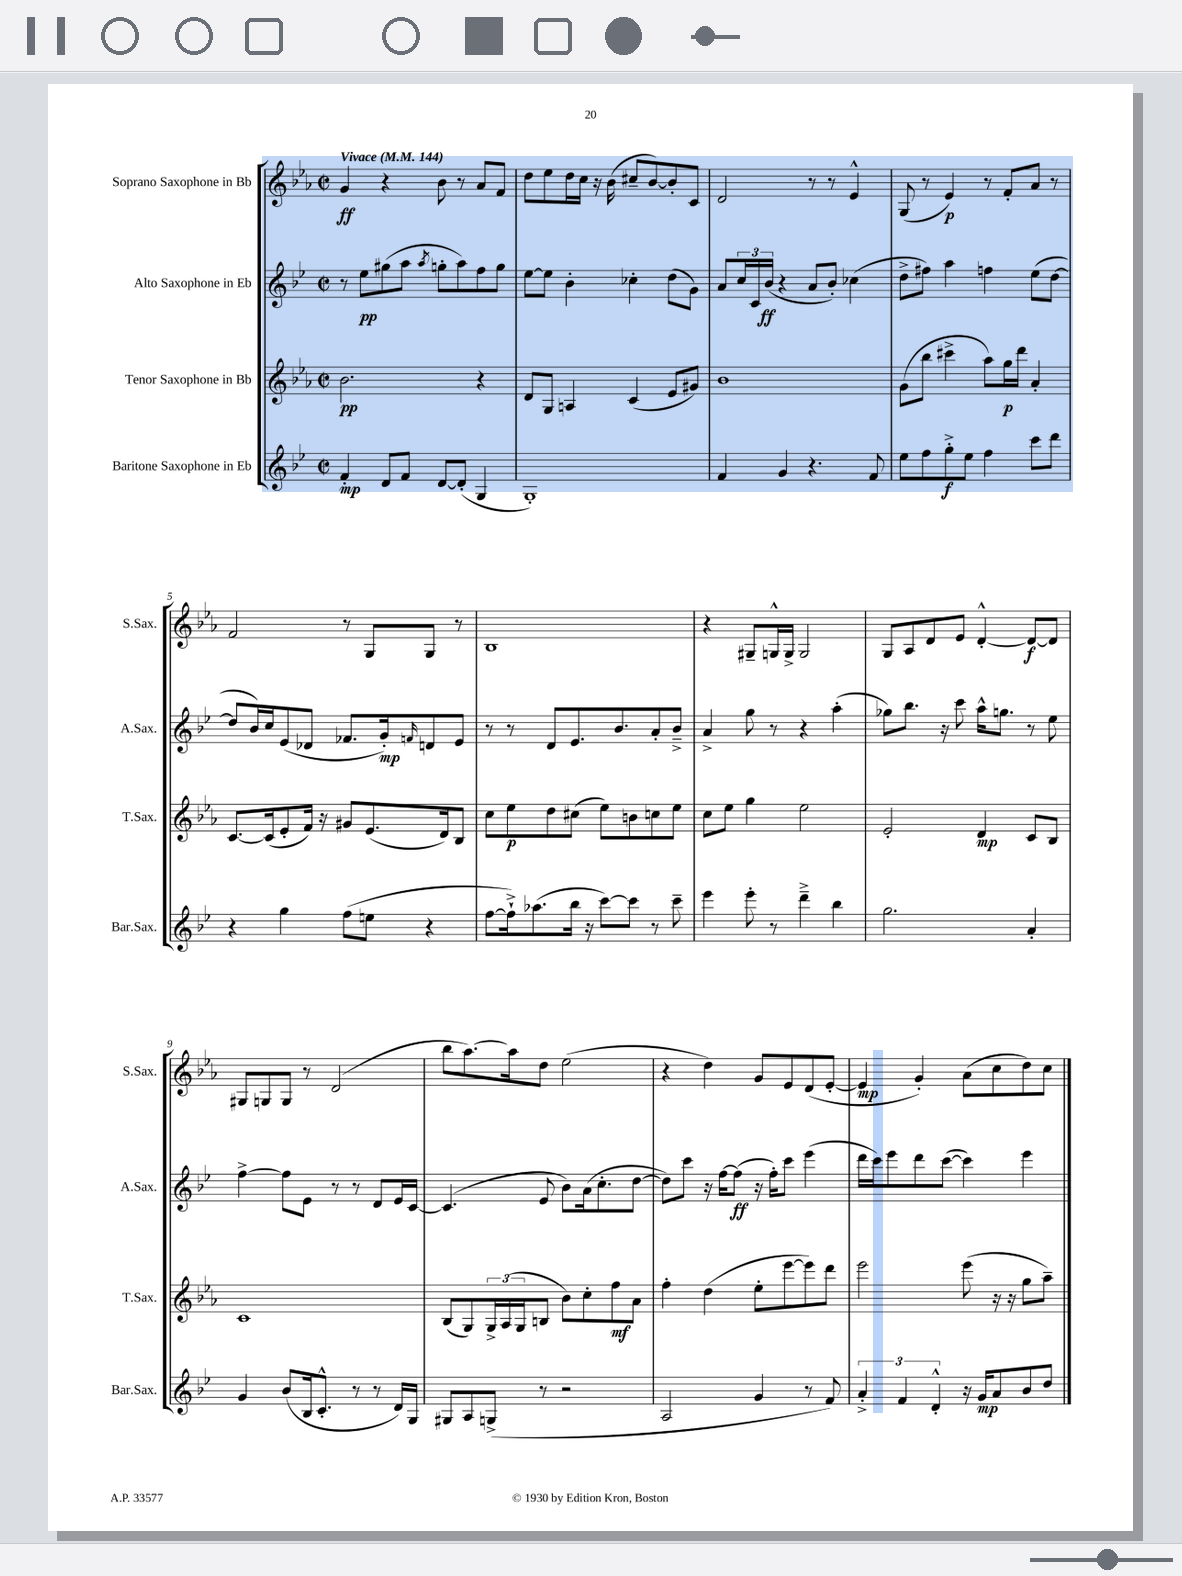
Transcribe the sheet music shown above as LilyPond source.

<<
\new StaffGroup <<
\new Staff = "s0" \with { instrumentName = "Soprano Saxophone in Bb" shortInstrumentName = "S.Sax." } {
    \clef treble \key ees \major \defaultTimeSignature \time 2/2 \tempo "Vivace" 4 = 144
    g'4\ff r4 bes'8 r8 aes'8 f'8 |
    d''8 ees''8 d''16 c''16 r16 bes'16( cis''8-- bes'8~) bes'8-. c'8 |
    d'2 r8 r8 ees'4-^ |
    g8( r8 ees'4\p) r8 f'8-. aes'8 r8 |
    f'2 r8 g8 g8 r8 |
    bes1 |
    r4 gis8-- g16-^ g16-> g2 |
    g8 aes8 d'8 ees'8 d'4~-.-^ d'8~\f d'8 |
    gis8 g8 g8 r8 d'2( |
    bes''8 aes''8.~) aes''16 d''8 ees''2( |
    r4 d''4) g'8 ees'8 d'8( ees'8~-. |
    ees'4\mp g'4-.) aes'8( c''8 d''8) c''8 \bar "|." |
}
\new Staff = "s1" \with { instrumentName = "Alto Saxophone in Eb" shortInstrumentName = "A.Sax." } {
    \clef treble \key bes \major \defaultTimeSignature \time 2/2
    r8 ees''8\pp gis''8( a''8 \acciaccatura { a''8 } g''8-. a''8) f''8 g''8 |
    ees''8~ ees''8 bes'4-. ces''4-. d''8( g'8) |
    a'8 \tuplet 3/2 { c''16 c'16 bes'16\ff( } r4 a'8 bes'8-.) ces''4( |
    d''8-> fis''8) a''4 f''4 ees''8( d''8~ |
    d''8 bes'16) c''16 ees'8( des'8 fes'8. g'16-.\mp) \grace { f'16 } d'8 ees'8 |
    r8 r8 d'8 ees'8. bes'8. a'8-. bes'8---> |
    a'4-> g''8 r8 r4 a''4-.( |
    ges''8) bes''8. r16 c'''8 a''16-^ g''8. r8 ees''8 |
    f''4~-> f''8 ees'8 r8 r8 d'8 ees'16 c'16~ |
    c'4.( ees'8 bes'8) a'16( c''8.-. d''8~ |
    d''8) c'''8 r16 f''16~ f''8\ff( r16 f''16-.) c'''8 ees'''4( |
    d'''16 c'''16) ees'''8 d'''8 c'''8~( c'''4) ees'''4 \bar "|." |
}
\new Staff = "s2" \with { instrumentName = "Tenor Saxophone in Bb" shortInstrumentName = "T.Sax." } {
    \clef treble \key ees \major \defaultTimeSignature \time 2/2
    bes'2.\pp r4 |
    d'8 g8 a4 c'4( ees'8 gis'8) |
    bes'1 |
    g'8( bes''8 cis'''4-> aes''8) g''16\p d'''16 aes'4-. |
    c'8.~ c'16( ees'8-. f'16) r16 gis'8 ees'8.( d'16) bes8 |
    c''8 ees''8\p d''8 cis''8( ees''8) b'8 c''8 ees''8 |
    c''8 ees''8 g''4 ees''2 |
    ees'2-. d'4\mp c'8 bes8 |
    c'1 |
    bes8( g8) \tuplet 3/2 { g16-> aes16( g16 } b8 bes'8) c''8-. f''8\mf aes'8 |
    f''4-. d''4( ees''8-. ees'''8~ ees'''8) d'''8 |
    ees'''2 ees'''8( r16 r16 g''8 aes''8--) \bar "|." |
}
\new Staff = "s3" \with { instrumentName = "Baritone Saxophone in Eb" shortInstrumentName = "Bar.Sax." } {
    \clef treble \key bes \major \defaultTimeSignature \time 2/2
    f'4-.\mp d'8 f'8 d'8~ d'8-.( g4 |
    g1-.) |
    f'4 g'4 r4. f'8 |
    ees''8 f''8 g''8-.->\f ees''8 f''4 c'''8 d'''8 |
    r4 g''4 f''8( e''8 r4 |
    f''8~ f''16-!->) aes''8.( bes''16 r16 c'''8~) c'''8 r8 c'''8-- |
    ees'''4 ees'''8-. r8 d'''4---> bes''4 |
    g''2. a'4-. |
    g'4 bes'8( bes16 c'8.-.-^ r8 r8 d'16) g16 |
    gis8 a8 g8->( r8 r2 |
    a2 g'4 r8 f'8) |
    \tuplet 3/2 { a'4-.-> f'4 d'4-.-^ } r16 g'16\mp a'8 bes'8 d''8 \bar "|." |
}
>>
>>
